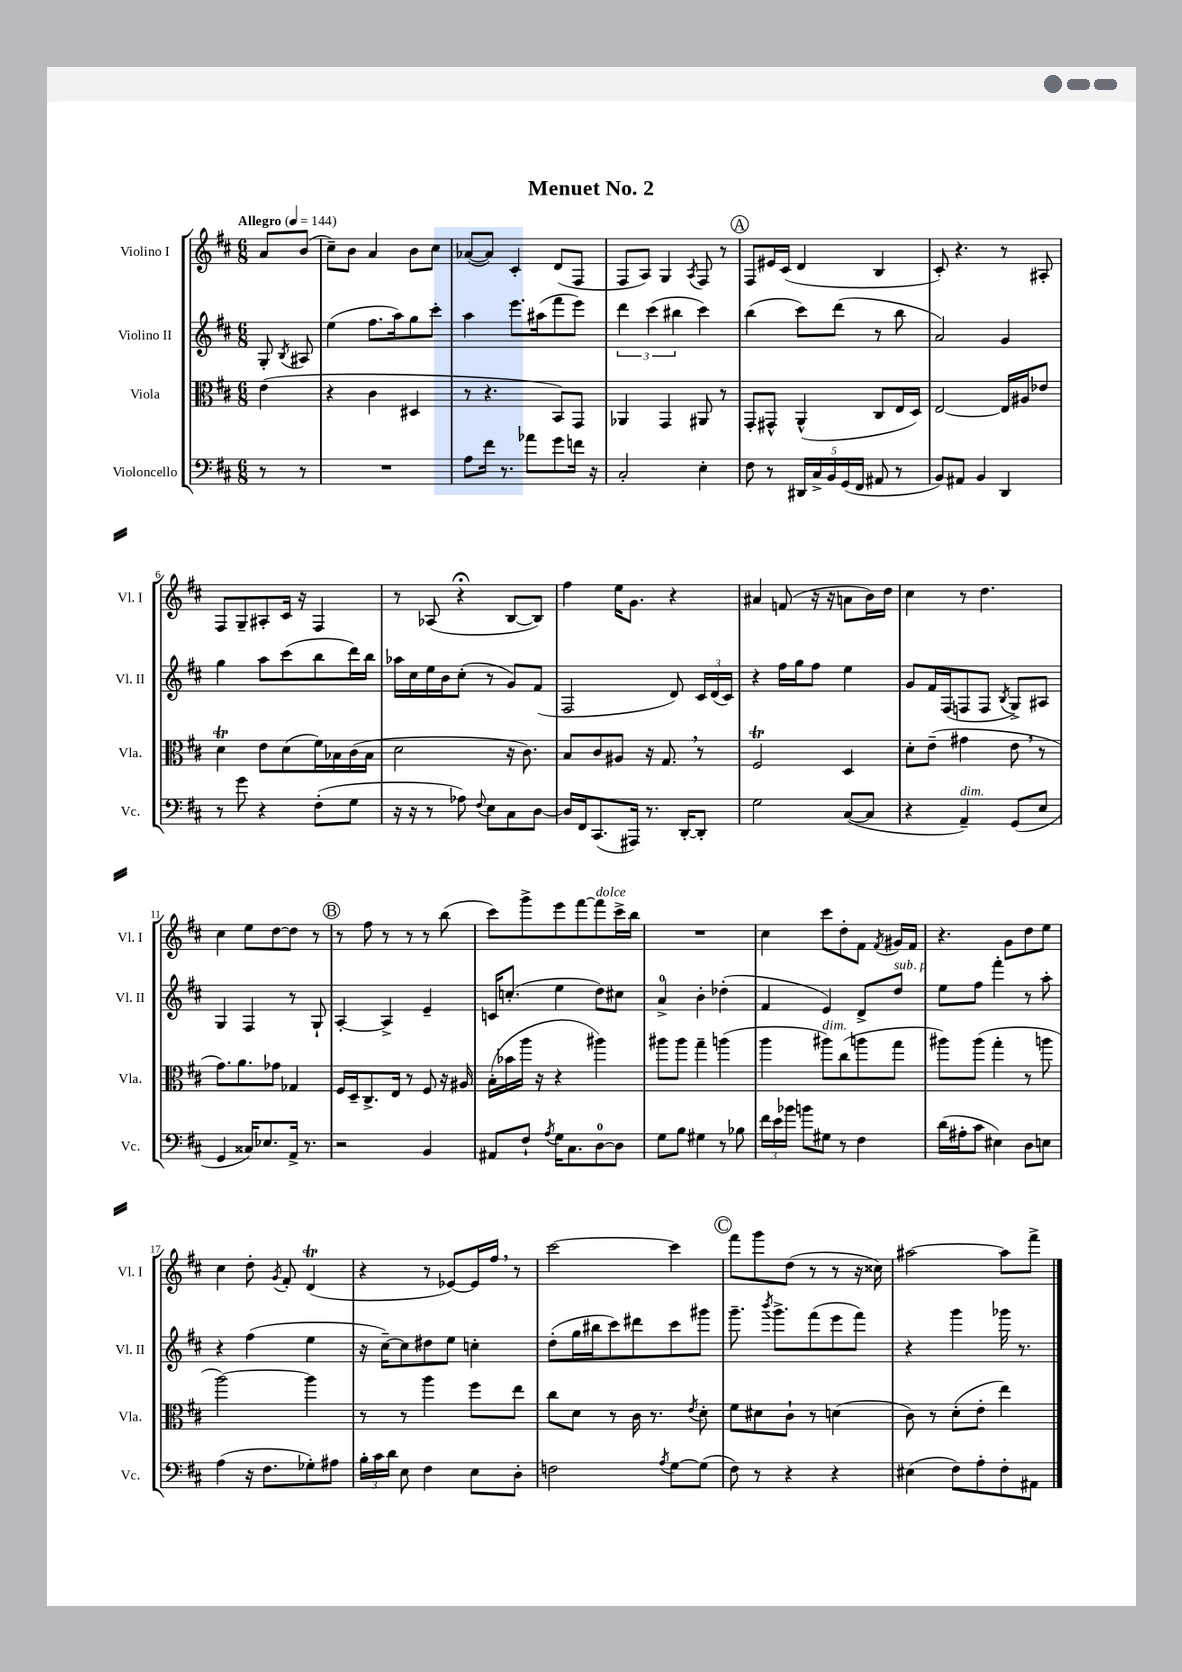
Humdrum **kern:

**kern	**kern	**kern	**kern
*staff4	*staff3	*staff2	*staff1
*clefF4	*clefC3	*clefG2	*clefG2
*k[f#c#]	*k[f#c#]	*k[f#c#]	*k[f#c#]
*M6/8	*M6/8	*M6/8	*M6/8
*MM144	*MM144	*MM144	*MM144
8r	(4e\	8G'/	8a/L
.	.	8qB/	.
8r	.	8A#/	(8b/J
=	=	=	=
2.r	4r	(4ee\	8cc#~\L)
.	.	.	8b\J
.	4c#\	8.ff#\L	4a/
.	.	16aa\k)	.
.	4D#/	8gg\	8b\L
.	.	8ccc#'\J	8cc#\J
=	=	=	=
8A\L	8r	4aa\	([8a-/L
16f#\Jk	4.r	.	8a-/]J)
8.r	.	.	.
.	.	8.eee\L	4c#'/
8a-\L	.	.	.
.	.	(16aa#\k	.
8g\	8BB/L)	8fff#\	(8d/L
16f\Jk	8GG/J	8eee\J)	8F#/J
16r	.	.	.
=	=	=	=
2C#'/	4AA-/	6ddd\	8F#/L
.	.	.	8A/J)
.	.	(6ccc#\	.
.	4GG/	.	4G/
.	.	6bb#\	.
.	.	.	8qA/
4E'\	8AA#/	4ccc#\)	8F#/
.	8r	.	8r
=	=	=	=
8F#\	8GG'/L	(4bb\	8F#/L
8r	8GG#^^/J	.	16e#/L
.	.	.	(16c#/JJ
20DD#/LL	(4AA^^/	8ccc#\L)	4d/
20C#^/	.	.	.
20BB/	.	.	.
.	.	(8ddd\J	.
(20GG/	.	.	.
20FF#/JJ	.	.	.
8AA#/	8C#/L	8r	4B/
8r	16E/L	8bb\	.
.	16D/JJ)	.	.
=	=	=	=
8BB/L)	[2E/	2a/)	8c#'/)
8AA#/J	.	.	4.r
4BB/	.	.	.
4DD/	16E/]LL	4g/	8r
.	16A#/J	.	.
.	8e-/J	.	8A#'/
=	=	=	=
8r	4d\	4gg\	8F#/L
8g\	.	.	8G~/
4r	8e\L	8aa\L	8A#'/
.	(8d\	(8ccc#\	16c#/Jk
.	.	.	16r
(8F#'\L	16f#\L)	8bb\	4F#/
.	16B-\	.	.
8G\J	(16c#\	16ddd\L)	.
.	16B-\JJ	16bb\JJ	.
=	=	=	=
16r	2d\	16aa-\LL	8r
16r	.	16cc#\	.
8r	.	16ee\	(8A-/
.	.	16b\J	.
8A-\)	.	(8cc#'\J	4r;
8qqF#/	.	.	.
8E\L	.	8r	.
8C#\	16r	8g/L)	[8B/L
.	8.c#\)	.	.
[8D\J	.	(8f#/J	8B/]J)
=	=	=	=
16D/]LL	8B/L	2F#/	4ff#\
16FF#/J	.	.	.
(8.CC#/	8c#/	.	.
.	8A#/J	.	16ee\LK
16AAA#/Jk)	.	.	8.g\J
8.r	16r	.	.
.	8.G/	.	.
.	.	8d/)	4r
[16DD'/LK	.	.	.
8DD'/]J	8r	24c#/LL	.
.	.	(24d/	.
.	.	24c#/JJ)	.
=	=	=	=
2G\	2F#/	4r	4a#/
.	.	16ff#\LL	(8f/
.	.	16gg\J	.
.	.	8ff#\J	16r
.	.	.	16r
([8C#/L	4D/	4ee\	8a\L
8C#/]J	.	.	16b\L)
.	.	.	16dd\JJ
=	=	=	=
4r	8d'\L	8g/L	4cc#\
.	(8e~\J	16f#/L	.
.	.	(16F#/J	.
4AA~/)	4g#\	8F/	8r
.	.	8F/J	4.dd\
.	.	8qB/	.
(8GG/L	8e\	8G^/L)	.
8E/J	8r	8A#/J	.
=	=	=	=
4GG/	8.g\L)	4G/	4cc#\
.	8.a\	.	.
16C##/LK)	.	4F#/	8ee\L
8.E-/	.	.	.
.	8g-\J	.	[8dd\
16AA^/Jk	4G-/	8r	8dd\]J
8.r	.	.	.
.	.	8G`/	8r
=	=	=	=
2r	16F#/LL	[4A'/	8r
.	16D~/J	.	.
.	8.C#^/	.	8ff#\
.	.	4A^/]	8r
.	16E/Jk	.	.
.	8r	.	8r
4BB/	8F#/	4e~/	8r
.	16r	.	(8bb\
.	16A#/	.	.
=	=	=	=
8AA#/L	(16B'\LL	16c/LK	8ccc#\L)
.	16b-\	(8.cc'/J	.
8F#`/J	16aa\JJ	.	8ggg^\
.	16r	.	.
8qA/	.	.	.
16G\LK	4r	4ee\	8eee\
8.C#\	.	.	.
.	.	.	[8fff#\
[8D\	4aa#\)	8dd\L)	8fff#\]
8D\]J	.	8cc#\J	16ccc#^\L
.	.	.	16bb\JJ
=	=	=	=
8G\L	8aa#\L	4a^/	2.r
8B\J	8aa#\J	.	.
4G#\	4gg~\	4b'\	.
8r	(4aa\	(4dd-'\	.
8B-\	.	.	.
=	=	=	=
24f#\LL	4aa\	4f#/	4cc#\
24e\	.	.	.
24b-\JJ	.	.	.
8b\L	.	.	.
8G#\J	8aa#\L)	4e/)	8ccc#\L
8r	(8cc#\	.	8dd'\
4F#\	8aa\	8d^/L	8f#\J
.	.	.	8qf#/
.	8gg\J	8dd/J	16g#/LL
.	.	.	16f#/JJ
=	=	=	=
(16d\LL	8aa#\L)	8ee\L	4.r
16A#'\J	.	.	.
8c#\J	(8aa#\J	8ff#\J	.
4E#\)	4gg'\	4fff#'\	.
.	.	.	8g\L
8D\L	8r	8r	8dd\
8E\J	8aa\	8aa'\	8ee\J
=	=	=	=
(4A\	[2aa\)	4r	4cc#\
16r	.	(4ff#\	8dd'\
8.F#\L	.	.	.
.	.	.	8qg/
.	.	.	8f#'/
8G-'\)	4aa\]	4ee\	(4d/
8A#\J	.	.	.
=	=	=	=
24B'\LL	8r	16r	4r
24c#\	.	.	.
.	.	[16cc#~\LK)	.
24d\JJ	.	.	.
8E\	8r	8cc#\]	.
4F#\	4aa\	8dd#\	8r
.	.	8ee\J	[8e-/L)
8E\L	8ff#\L	4cc'\	16e-/]L
.	.	.	16ff#/JJ
8D'\J	8ee\J	.	8r
=	=	=	=
2F\	8cc#\L	(8dd'\L	[2ccc#\
.	8d\J	16gg\L	.
.	.	16bb#\J	.
.	8r	8ccc#\)	.
.	16c#\	8ddd#\	.
.	8.r	.	.
8qA/	.	.	.
[8G\L	.	8ccc#\	4ccc#\]
.	8qe/	.	.
(8G\]J	8d'\	8ggg#\J	.
=	=	=	=
8F#\)	8f#\L	8.ggg~\	8fff#\L
8r	8d#\	.	8ggg\
.	.	8qbbb/	.
.	.	8.ggg^\L	.
4r	8c#`\J	.	(8dd\J
.	8r	(8fff#\	8r
4r	(4d\	8eee\	8r
.	.	8fff#\J)	16r
.	.	.	16cc##\)
=	=	=	=
(4E#\	8c#\)	4r	[2aa#\
.	8r	.	.
8F#\L)	(8d'\L	4ggg\	.
8A'\	8e'\J	.	.
8F#'\	4ee\)	16ggg-\	8aa#\]L
.	.	8.r	.
8AA#\J	.	.	8fff#^\J
==	==	==	==
*-	*-	*-	*-
